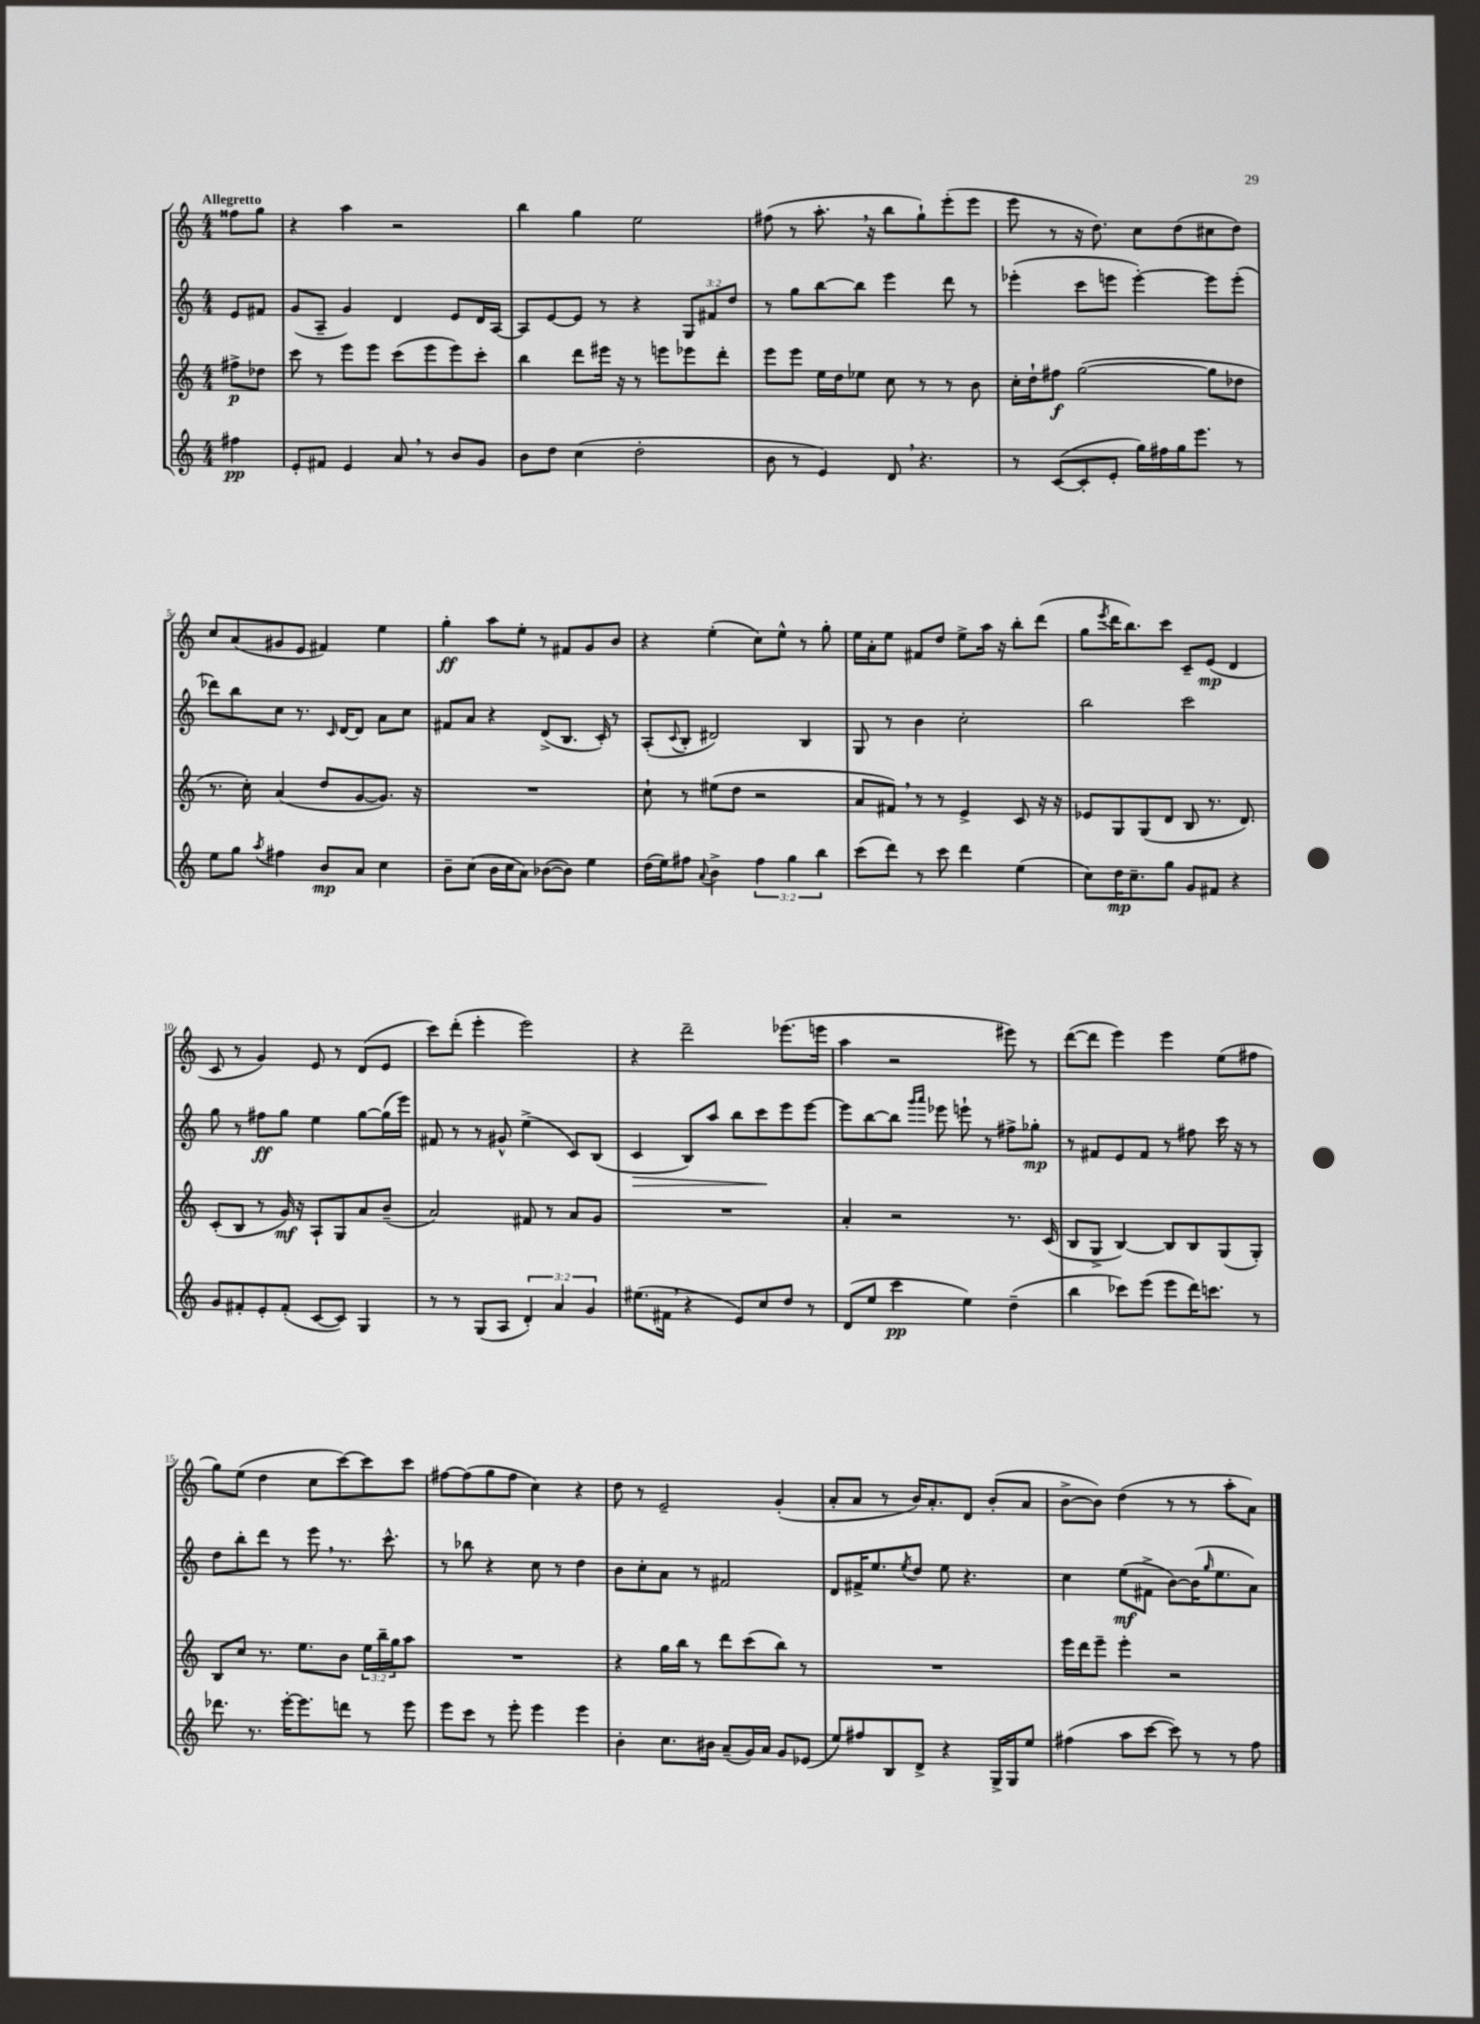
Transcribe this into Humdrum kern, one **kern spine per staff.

**kern	**dynam	**kern	**dynam	**kern	**dynam	**kern	**dynam
*part4	*part4	*part3	*part3	*part2	*part2	*part1	*part1
*staff4	*staff4	*staff3	*staff3	*staff2	*staff2	*staff1	*staff1
*clefG2	*	*clefG2	*	*clefG2	*	*clefG2	*
*k[]	*	*k[]	*	*k[]	*	*k[]	*
*M4/4	*	*M4/4	*	*M4/4	*	*M4/4	*
=	=	=	=	=	=	=	=
!	!	!	!	!	!	!LO:TX:a:B:t=Allegretto	!
4ff#X\	pp	8ff#X^\L	p	8e/L	.	8ff##X\L	.
.	.	8dd-X\J	.	8f#X/J	.	8gg\J	.
=1	=1	=1	=1	=1	=1	=1	=1
8e'/L	.	8ccc\	.	(8g/L	.	4r	.
8f#X/J	.	8r	.	8A~/J	.	.	.
4e/	.	8eee\L	.	4g/)	.	4aa\	.
.	.	8eee\J	.	.	.	.	.
8a,/	.	(8ccc\L	.	4d/	.	2r	.
8r	.	8eee\	.	.	.	.	.
8b/L	.	8eee\)	.	8e/L	.	.	.
8g/J	.	8ccc'\J	.	16d/L	.	.	.
.	.	.	.	[16A/JJ	.	.	.
=2	=2	=2	=2	=2	=2	=2	=2
8b\L	.	4bb\	.	8A/L]	.	4bb\	.
8dd\J	.	.	.	[8e/	.	.	.
(4cc\	.	8ddd\L	.	8e/J]	.	4gg\	.
.	.	16eee#X\Jk	.	8r	.	.	.
.	.	16r	.	.	.	.	.
2dd'\	.	8r	.	4r	.	2ee\	.
.	.	8eeen\L	.	.	.	.	.
.	.	8eee-X\	.	12G/L	.	.	.
.	.	.	.	12f#X/	.	.	.
.	.	8ddd'\J	.	.	.	.	.
.	.	.	.	12dd/J	.	.	.
=3	=3	=3	=3	=3	=3	=3	=3
8b\	.	8eee\L	.	8r	.	(8ff#X\	.
8r	.	8eee\J	.	8gg\L	.	8r	.
4e/)	.	16ee\LL	.	[8bb\	.	8.aa',\	.
.	.	16dd\J	.	.	.	.	.
.	.	8ee-X\J	.	8bb\J]	.	.	.
.	.	.	.	.	.	16r	.
8d,/	.	8cc\	.	4eee\	.	8bb\L	.
4.r	.	8r	.	.	.	8gg`\)	.
.	.	8r	.	8ddd\	.	(8eee'\	.
.	.	8b\	.	8r	.	8eee\J	.
=4	=4	=4	=4	=4	=4	=4	=4
8r	.	16cc'\LL	.	(4eee-X'\	.	8eee\	.
.	.	16dd`\J	.	.	.	.	.
([8c/L	.	8ff#X\J	f	.	.	8r	.
8c'/]	.	([2gg\	.	8ccc\L	.	16r	.
.	.	.	.	.	.	8.dd\)	.
8e'/J	.	.	.	8eeen\J	.	.	.
16gg\LL)	.	.	.	[4eee'\)	.	8cc\L	.
16ff#X\	.	.	.	.	.	.	.
16gg\J	.	.	.	.	.	(8dd\	.
8.eee\J	.	.	.	.	.	.	.
.	.	8gg\L]	.	8eee\L]	.	8cc#X\	.
8r	.	8dd-X\J	.	(8eee'\J	.	8dd\J)	.
!!LO:LB:g=z
=5	=5	=5	=5	=5	=5	=5	=5
8ee\L	.	8.r	.	8ddd-X\L)	.	8cc/L	.
8gg\J	.	.	.	8bb\	.	(8a/	.
.	.	16cc'\)	.	.	.	.	.
8qaa/	.	.	.	.	.	.	.
4ff#X\	.	(4a/	.	8cc\J	.	8g#X/	.
.	.	.	.	8.r	.	8e/J	.
8b/L	mp	8dd/L	.	.	.	4f#X/)	.
.	.	.	.	16qqc/	.	.	.
.	.	.	.	[16d/KL	.	.	.
8a/J	.	[8g/	.	8d/J]	.	.	.
4cc\	.	8.g/J])	.	8a\L	.	4ee\	.
.	.	.	.	8cc\J	.	.	.
.	.	16r	.	.	.	.	.
=6	=6	=6	=6	=6	=6	=6	=6
8b~\L	.	1r	.	8f#X/L	.	4gg'\	ff
(8cc\J	.	.	.	8a/J	.	.	.
16b\LL	.	.	.	4r	.	8aa\L	.
16cc\J	.	.	.	.	.	.	.
8a\J)	.	.	.	.	.	8ee'\J	.
([8b-X\L	.	.	.	(8d^/L	.	8r	.
8b-\J])	.	.	.	8.B/J	.	8f#X/L	.
4ee\	.	.	.	.	.	8g/	.
.	.	.	.	16c'/)	.	.	.
.	.	.	.	8r	.	8b/J	.
=7	=7	=7	=7	=7	=7	=7	=7
(16dd\LL	.	8cc`\	.	(8A'/L	.	4r	.
16ee\J)	.	.	.	.	.	.	.
.	.	.	.	8qqc/	.	.	.
8ff#X\J	.	8r	.	8B'/J	.	.	.
8qqa/	.	.	.	.	.	.	.
4b^\	.	(8ee#X\L	.	2d#X/)	.	(4ee'\	.
.	.	8dd\J	.	.	.	.	.
6ff#\	.	2r	.	.	.	8cc\L)	.
.	.	.	.	.	.	8ee^^\J	.
6gg\	.	.	.	.	.	.	.
.	.	.	.	4B/	.	8r	.
6bb\	.	.	.	.	.	.	.
.	.	.	.	.	.	8gg'\	.
=8	=8	=8	=8	=8	=8	=8	=8
(8ccc\L	.	8a/L	.	8G/	.	16ee\LL	.
.	.	.	.	.	.	16a'\J	.
8ddd\J)	.	8f#X,/J)	.	8r	.	8ee\J	.
8r	.	8r	.	4b\	.	8f#X/L	.
8ccc\	.	8r	.	.	.	8dd/J	.
4ddd\	.	4e^/	.	2cc'\	.	8ee^\L	.
.	.	.	.	.	.	16aa\Jk	.
.	.	.	.	.	.	16r	.
(4ee\	.	8c/	.	.	.	8bb'\L	.
.	.	16r	.	.	.	(8ddd\J	.
.	.	16r	.	.	.	.	.
=9	=9	=9	=9	=9	=9	=9	=9
8cc\L)	.	8e-X/L	.	2bb\	.	8gg\L	.
.	.	.	.	.	.	8qeee/	.
16dd\K	mp	8G/	.	.	.	16ddd\K	.
8.cc~\	.	.	.	.	.	8.bb\)	.
.	.	(8G/	.	.	.	.	.
8gg\J	.	8d/J	.	.	.	8ccc\J	.
8g/L	.	8B/	.	2ccc\	.	8c~/L	.
8f#X/J	.	8.r	.	.	.	(8e/J	mp
4r	.	.	.	.	.	4d/	.
.	.	8.d/)	.	.	.	.	.
!!LO:LB:g=z
=10	=10	=10	=10	=10	=10	=10	=10
8g/L	.	(8c'/L	.	8gg\	.	8c/	.
8f#X'/	.	8B/J	.	8r	.	8r	.
8e'/	.	8r	.	8ff#X\L	ff	4g/)	.
(8f#'/J	.	16g/)	mf	8gg\J	.	.	.
.	.	16r	.	.	.	.	.
[8c/L	.	8A`/L	.	4ee\	.	8e/	.
8c/J])	.	8G/	.	.	.	8r	.
4G/	.	8a/	.	[8gg\L	.	(8d/L	.
.	.	(8b~/J	.	(16gg\L]	.	8e/J	.
.	.	.	.	16eee\JJ)	.	.	.
=11	=11	=11	=11	=11	=11	=11	=11
8r	.	2a/)	.	8f#X/	.	8ccc\L)	.
8r	.	.	.	8r	.	(8ddd'\J	.
(8G/L	.	.	.	8r	.	4eee'\	.
8A/J	.	.	.	8g#X^^/	.	.	.
6d'/)	.	8f#X/	.	(4ee^\	.	2eee\)	.
.	.	8r	.	.	.	.	.
6a/	.	.	.	.	.	.	.
.	.	8a/L	.	8c/L)	.	.	.
6g/	.	.	.	.	.	.	.
.	.	8g/J	.	(8B/J	.	.	.
=12	=12	=12	=12	=12	=12	=12	=12
!	!	!	!	!	!LO:HP:b	!	!
(8.ee#X\L	.	1r	.	4c/	>	4r	.
16f#X,\Jk	.	.	.	.	.	.	.
4r	.	.	.	8B/L)	.	2ddd~\	.
.	.	.	.	8aa/J	.	.	.
8e/L)	.	.	.	8bb\L	.	.	.
8cc/	.	.	.	8ccc\	.	.	.
8dd/J	.	.	.	8eee\	]	(8.eee-X\L	.
8r	.	.	.	[8eee\J	.	.	.
.	.	.	.	.	.	16eeen\Jk	.
=13	=13	=13	=13	=13	=13	=13	=13
(8d/L	.	4a'/	.	8eee\L]	.	4aa\	.
8ee/J	.	.	.	[8bb\	.	.	.
4ccc\	pp	2r	.	8bb\J]	.	2r	.
.	.	.	.	16qqggg/LL	.	.	.
.	.	.	.	16qqaaa/JJ	.	.	.
.	.	.	.	8eee-X\	.	.	.
4ee\)	.	.	.	8eeen`\	.	.	.
.	.	.	.	8r	.	.	.
(4dd~\	.	8.r	.	8ff#X^\L	.	8eee#X\)	.
.	.	.	.	8gg-X'\J	mp	8r	.
.	.	(16c/	.	.	.	.	.
=14	=14	=14	=14	=14	=14	=14	=14
4bb\	.	8B/L	.	8r	.	([8ddd\L	.
.	.	8G^/J	.	8f#X/L	.	8ddd\J]	.
8ccc-X\L)	.	[4B/)	.	8e/	.	4eee\)	.
(8eee\J	.	.	.	8f#/J	.	.	.
8eee\L	.	8B/L]	.	8r	.	4eee\	.
16ddd\K)	.	8B/	.	8ff#X\	.	.	.
8.cccn\J	.	.	.	.	.	.	.
.	.	(8G/	.	16ccc\	.	(8ee\L	.
.	.	.	.	16r	.	.	.
8r	.	8G'/J)	.	8r	.	8ff#X\J	.
!!LO:LB:g=z
=15	=15	=15	=15	=15	=15	=15	=15
8.ddd-X\	.	8B/L	.	8dd\L	.	8gg\L)	.
.	.	8cc/J	.	8bb'\	.	(8ee\J	.
8.r	.	.	.	.	.	.	.
.	.	8.r	.	8ddd\J	.	4dd\	.
[16eee'\KL	.	.	.	8r	.	.	.
8.eee\]	.	8.ee\L	.	.	.	.	.
.	.	.	.	8eee,\	.	8cc\L	.
8dddn\J	.	8b\J	.	8.r	.	[8ccc\)	.
8r	.	24ee\LL	.	.	.	8ccc\]	.
.	.	24bb~\	.	.	.	.	.
.	.	.	.	8.ccc^^\	.	.	.
.	.	24gg\J	.	.	.	.	.
8eee\	.	8aa\J	.	.	.	8ccc\J	.
=16	=16	=16	=16	=16	=16	=16	=16
8eee\L	.	1r	.	8r	.	[8ff#X\L	.
8ccc\J	.	.	.	8bb-X\	.	(8ff#\]	.
8r	.	.	.	4r	.	8gg\	.
8eee'\	.	.	.	.	.	8ff#\J	.
4eee\	.	.	.	8cc\	.	4cc\)	.
.	.	.	.	8r	.	.	.
4eee\	.	.	.	4dd\	.	4r	.
=17	=17	=17	=17	=17	=17	=17	=17
4b'\	.	4r	.	8b\L	.	8dd\	.
.	.	.	.	8cc'\	.	8r	.
8.cc\L	.	16gg\LL	.	8a\J	.	2e~/	.
.	.	16bb\JJ	.	.	.	.	.
.	.	8r	.	8r	.	.	.
16b#X\Jk	.	.	.	.	.	.	.
(8a~/L	.	8ddd\L	.	2f#X/	.	.	.
16g/L)	.	(8ccc\	.	.	.	.	.
16a/JJ	.	.	.	.	.	.	.
8g/L	.	8bb\J)	.	.	.	(4g'/	.
(8e-X/J	.	8r	.	.	.	.	.
=18	=18	=18	=18	=18	=18	=18	=18
8ee/L)	.	1r	.	8d/L	.	8a'/L	.
8ff#X/	.	.	.	16f#X^/K	.	8a/J	.
.	.	.	.	8.ee/	.	.	.
8B/	.	.	.	.	.	8r	.
.	.	.	.	8qee/	.	.	.
8d^/J	.	.	.	8dd/J	.	16b/KL)	.
.	.	.	.	.	.	8.a'/	.
4r	.	.	.	8ee\	.	.	.
.	.	.	.	4.r	.	8d/J	.
16G^/LL	.	.	.	.	.	(8b'/L	.
16G/J	.	.	.	.	.	.	.
8ee/J	.	.	.	.	.	8a/J	.
=19	=19	=19	=19	=19	=19	=19	=19
(4ff#X\	.	16eee\LL	.	4cc\	.	[8b^\L	.
.	.	16ddd\J	.	.	.	.	.
.	.	8eee~\J	.	.	.	8b\J])	.
8aa\L	.	4eee'\	.	(8ee\L	mf	(4dd\	.
[8ccc\J	.	.	.	8f#X^\J	.	.	.
8ccc\])	.	2r	.	[8b\L)	.	8r	.
8r	.	.	.	(16b\K]	.	8r	.
.	.	.	.	16qqgg/	.	.	.
.	.	.	.	8.ee\	.	.	.
8r	.	.	.	.	.	8aa'\L	.
8ff#\	.	.	.	8a\J)	.	8a\J)	.
==	==	==	==	==	==	==	==
*-	*-	*-	*-	*-	*-	*-	*-
